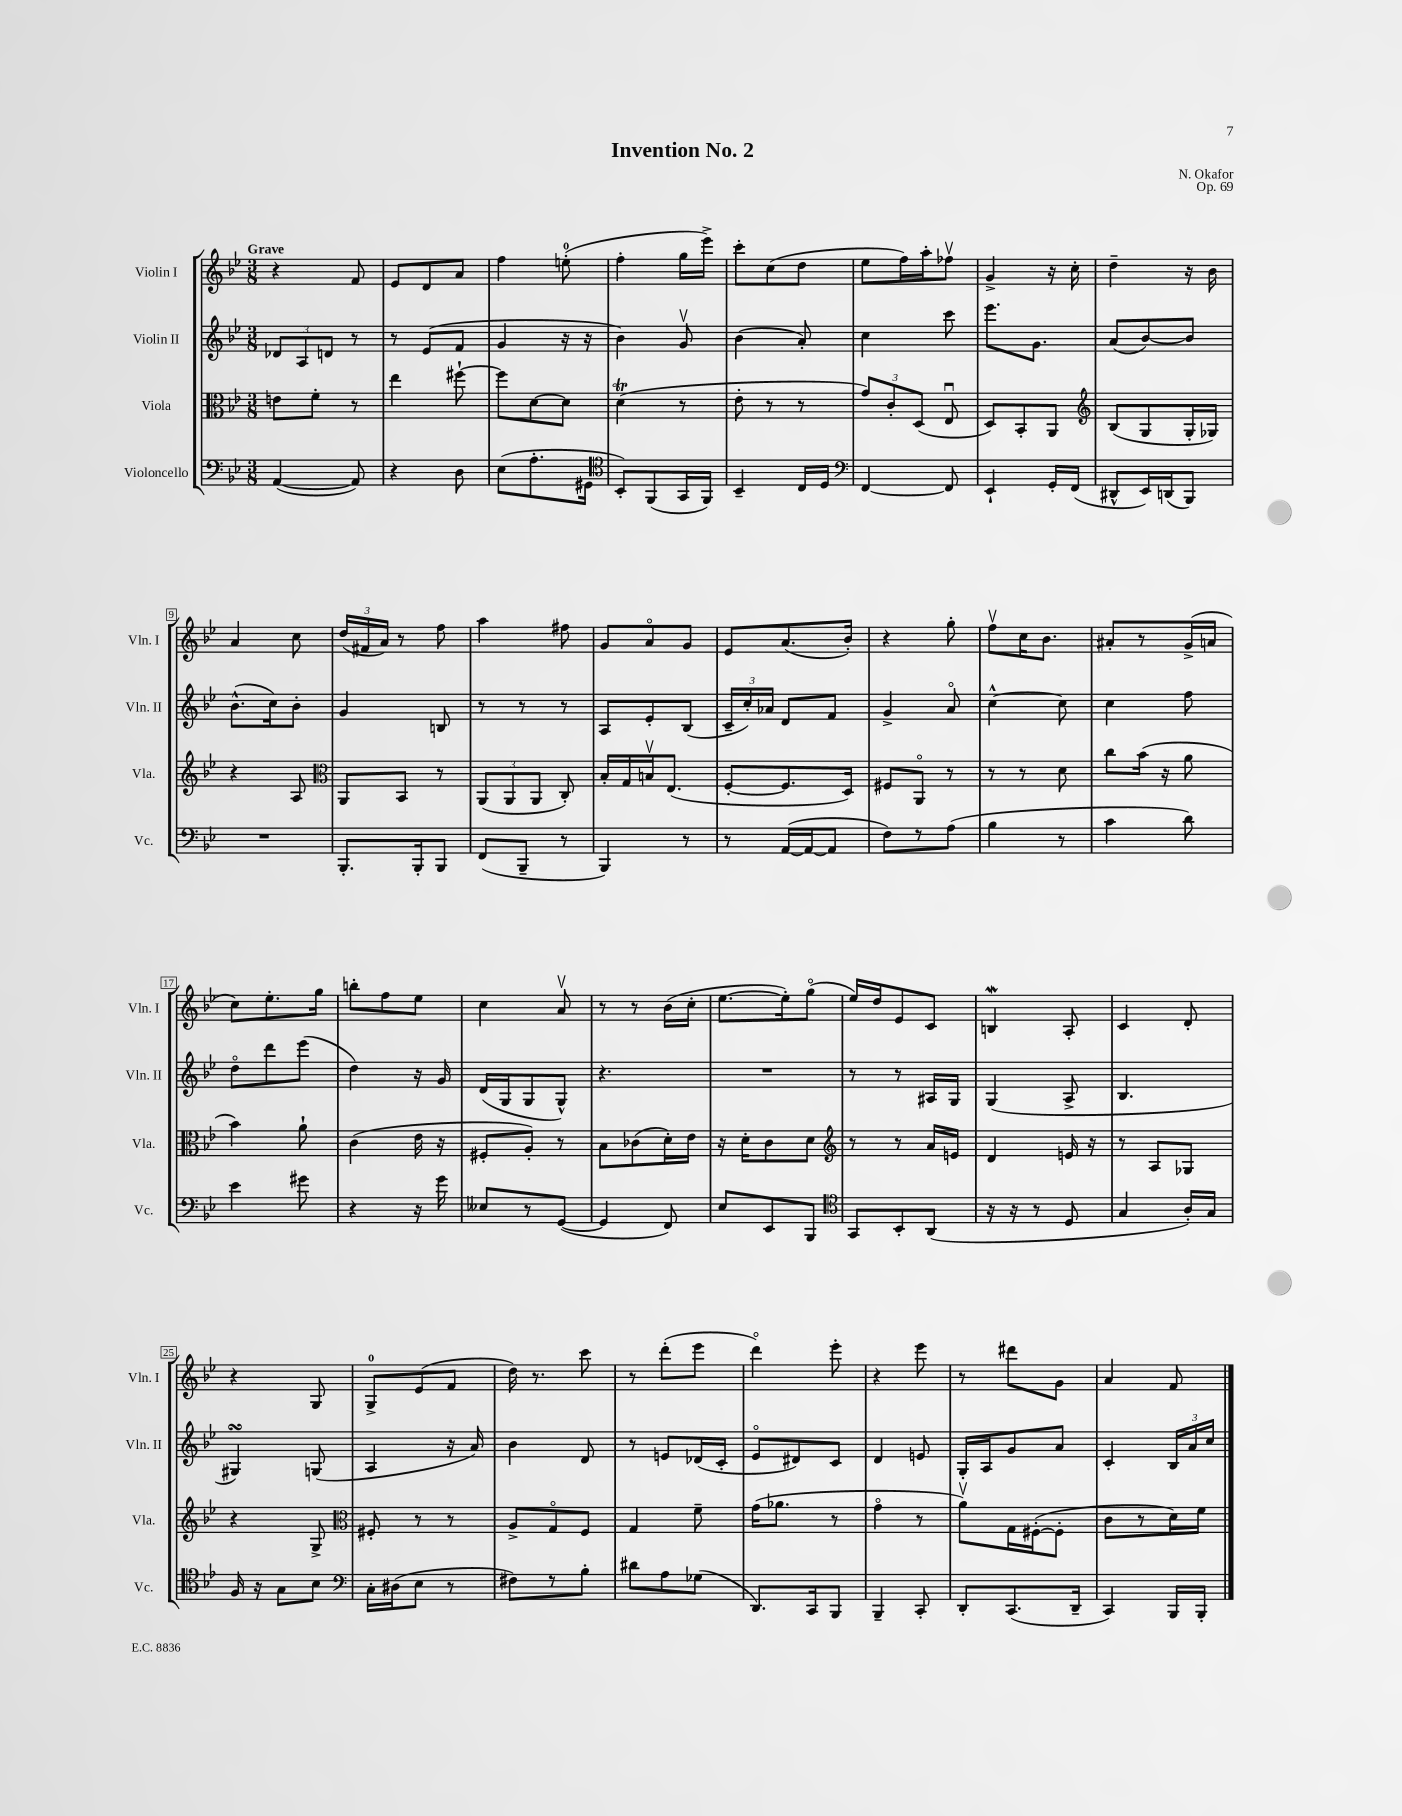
\header { title = "Invention No. 2" composer = "N. Okafor" opus = "Op. 69" }
<<
\new StaffGroup <<
\new Staff = "s0" \with { instrumentName = "Violin I" shortInstrumentName = "Vln. I" } {
    \clef treble \key bes \major \numericTimeSignature \time 3/8 \tempo "Grave"
    \autoBeamOff r4 f'8 |
    ees'8[ d'8 a'8] |
    f''4 e''8-0-.( |
    f''4-. g''16[ ees'''16]->) |
    c'''8[-. c''8( d''8] |
    ees''8[ f''16) a''16-. fes''8]\upbow |
    g'4-> r16 c''16-. |
    d''4-- r16 bes'16 |
    a'4 c''8 |
    \tuplet 3/2 { d''16[( fis'16 a'16]) } r8 f''8 |
    a''4 fis''8 |
    g'8[ a'8\flageolet g'8] |
    ees'8[ a'8.( bes'16]-.) |
    r4 g''8-. |
    f''8[\upbow c''16 bes'8.] |
    ais'8[-. r8 g'16->( a'16] |
    c''8[) ees''8.-. g''16] |
    b''8[-. f''8 ees''8] |
    c''4 a'8\upbow |
    r8 r8 bes'16[( c''16]-. |
    ees''8.[~ ees''16-.) g''8]\flageolet( |
    ees''16[) d''16 ees'8 c'8] |
    b4\mordent a8-. |
    c'4 d'8-. |
    r4 g8 |
    g8[-0-> ees'8( f'8] |
    d''16) r8. c'''8 |
    r8 d'''8[-.( ees'''8] |
    d'''4\flageolet) ees'''8-. |
    r4 ees'''8 |
    r8 dis'''8[ g'8] |
    a'4 f'8 \bar "|." |
}
\new Staff = "s1" \with { instrumentName = "Violin II" shortInstrumentName = "Vln. II" } {
    \clef treble \key bes \major \numericTimeSignature \time 3/8
    \autoBeamOff \tuplet 3/2 { des'8[ a8 d'8] } r8 |
    r8 ees'8[( f'8] |
    g'4 r16 r16 |
    bes'4) g'8\upbow |
    bes'4( a'8-.) |
    c''4 c'''8 |
    ees'''8.[ g'8.] |
    a'8[( bes'8~) bes'8] |
    bes'8.[-^( c''16) bes'8]-. |
    g'4 b8 |
    r8 r8 r8 |
    a8[ ees'8-. bes8]( |
    \tuplet 3/2 { c'16[-- c''16-.) aes'16] } d'8[ f'8] |
    g'4-> a'8\flageolet |
    c''4~-^ c''8 |
    c''4 f''8 |
    d''8[\flageolet d'''8 ees'''8]( |
    d''4) r16 g'16 |
    d'16[( g16 g8 g8]-^) |
    r4. |
    R4. |
    r8 r8 ais16[ g16] |
    g4( a8-> |
    bes4. |
    gis4\turn) g8( |
    a4 r16 a'16) |
    bes'4 d'8 |
    r8 e'8[ des'16( c'16]-. |
    ees'8[\flageolet dis'8) c'8] |
    d'4 e'8 |
    g16[-. a16 g'8 a'8] |
    c'4-. \tuplet 3/2 { bes16[ a'16 c''16] } \bar "|." |
}
\new Staff = "s2" \with { instrumentName = "Viola" shortInstrumentName = "Vla." } {
    \clef alto \key bes \major \numericTimeSignature \time 3/8
    \autoBeamOff e'8[ f'8]-. r8 |
    ees''4 fis''8~-! |
    fis''8[ d'8~ d'8] |
    d'4\trill( r8 |
    ees'8-. r8 r8 |
    \tuplet 3/2 { g'8[) c'8-. d8]( } ees8\downbow |
    d8[) bes,8-. a,8] |
    \clef treble bes8[( g8 g16-. ges16]) |
    r4 a8 |
    \clef alto a,8[ bes,8] r8 |
    \tuplet 3/2 { a,8[( a,8 a,8] } c8-.) |
    bes16[-. g16 b16\upbow ees8.]( |
    f8[~-. f8. d16]) |
    fis8[ a,8]\flageolet r8 |
    r8 r8 d'8 |
    c''8[ bes'16]( r16 a'8 |
    bes'4) a'8-! |
    c'4( ees'16 r16 |
    fis8[-. a8]-.) r8 |
    bes8[ ces'8( d'16-.) ees'16] |
    r16 d'16[-. c'8 d'8] |
    \clef treble r8 r8 a'16[ e'16] |
    d'4 e'16 r16 |
    r8 a8[ ges8] |
    r4 g8-> |
    \clef alto fis8-. r8 r8 |
    a8[-> g8\flageolet f8] |
    g4 f'8-- |
    g'16[( aes'8.] r8 |
    g'4\flageolet r8 |
    a'8[\upbow) g16 fis16~-.( fis8]-. |
    c'8[ r8 d'16) f'16] \bar "|." |
}
\new Staff = "s3" \with { instrumentName = "Violoncello" shortInstrumentName = "Vc." } {
    \clef bass \key bes \major \numericTimeSignature \time 3/8
    \autoBeamOff a,4~( a,8) |
    r4 d8 |
    ees8[( a8.-. gis,16] |
    \clef tenor bes,8[-.) f,8( g,16 f,16]) |
    bes,4-- c16[ d16] |
    \clef bass f,4~ f,8 |
    ees,4-! g,16[-. f,16]( |
    dis,8[-^ ees,16) d,16( bes,,8]) |
    R4. |
    bes,,8.[-. bes,,16-. bes,,8] |
    f,8[( bes,,8]-- r8 |
    bes,,4) r8 |
    r8 a,16[~( a,16~ a,8] |
    f8[) r8 a8]( |
    bes4 r8 |
    c'4 d'8) |
    ees'4 gis'8 |
    r4 r16 g'16 |
    eeses8[ r8 g,8]~( |
    g,4 f,8) |
    ees8[ ees,8 bes,,8] |
    \clef tenor g,8[ bes,8-. a,8]( |
    r16 r16 r8 d8 |
    g4 a16[-.) g16] |
    f16 r16 g8[ bes8] |
    \clef bass c16[-. dis16( ees8] r8 |
    fis8[) r8 bes8]-. |
    dis'8[ a8 ges8]( |
    d,8.[) c,16 bes,,8] |
    bes,,4-- c,8-. |
    d,8[-. c,8.( d,16]-- |
    c,4) bes,,16[ bes,,16]-. \bar "|." |
}
>>
>>
\layout { \context { \Score \override BarNumber.stencil = #(make-stencil-boxer 0.1 0.3 ly:text-interface::print) } }
